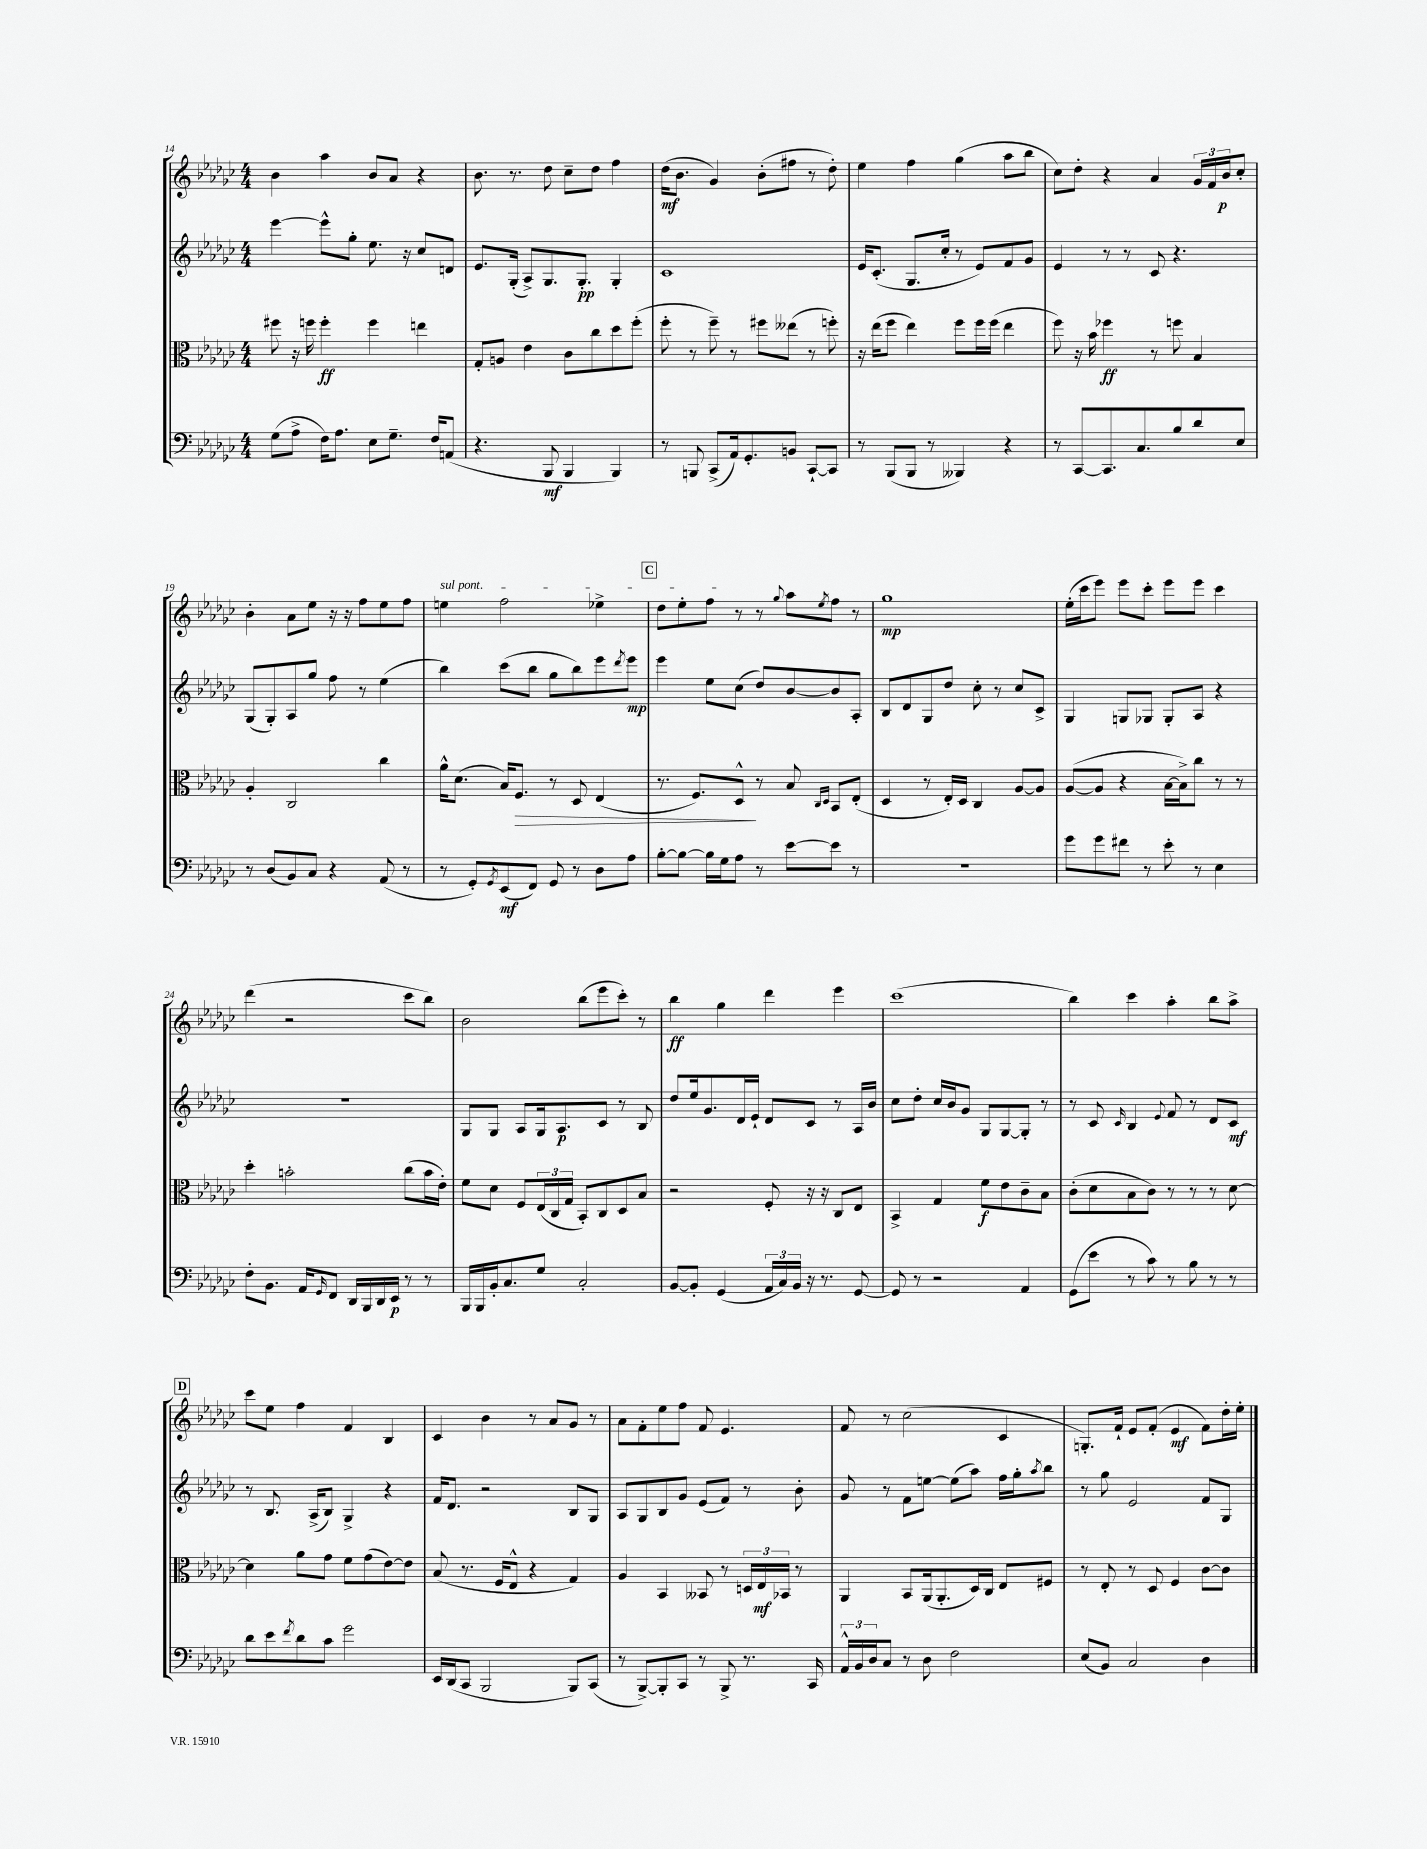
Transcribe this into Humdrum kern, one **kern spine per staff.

**kern	**kern	**kern	**kern
*staff4	*staff3	*staff2	*staff1
*clefF4	*clefC3	*clefG2	*clefG2
*k[b-e-a-d-g-c-]	*k[b-e-a-d-g-c-]	*k[b-e-a-d-g-c-]	*k[b-e-a-d-g-c-]
*M4/4	*M4/4	*M4/4	*M4/4
(8G-\L	8ff#\	[4eee-\	4b-\
8A-^\J	16r	.	.
.	16ff\	.	.
16F\LK)	4ff'\	8eee-^^\]L	4aa-\
8.A-\J	.	.	.
.	.	8gg-'\J	.
8E-\L	4ff\	8.ee-\	8b-/L
8.G-~\J	.	.	8a-/J
.	.	16r	.
.	4ee\	8cc-/L	4r
16F/LK	.	.	.
(8AA/J	.	8d/J	.
=	=	=	=
4.r	8G-'/L	8.e-/L	8.b-\
.	8A/J	.	.
.	.	(16G-'/Jk	8.r
.	4e-\	8A-^/L)	.
8BBB-/	.	8.G-/	8dd-\
4BBB-/	8c-\L	.	8cc-~\L
.	.	8.G-'/J	.
.	8cc-\	.	8dd-\J
4BBB-/)	8dd-\	4G-'/	4ff\
.	(8ff'\J	.	.
=	=	=	=
8r	8ff'\	1c-	(16dd-\LK
.	.	.	8.b-\J
8BBB/	8r	.	.
(8CC-^/L	8ff~\)	.	4g-/)
16AA-/k)	8r	.	.
8.GG-'/	.	.	.
.	8ff#\L	.	(8b-'\L
8BB/J	(8ee--\J	.	8ff#\J
[8CC-`/L	8r	.	8r
8CC-/]J	8ff'\)	.	8dd-'\)
=	=	=	=
8r	16r	16e-/LK	4ee-\
.	(16ee-\LK	(8.c-'/J	.
(8BBB-/L	8ff\J	.	.
8BBB-/J	4ee-\)	8.G-/L	4ff\
8r	.	.	.
.	.	16cc-'/Jk	.
4BBB--/)	8ff\L	8r	(4gg-\
.	16ff\L	8e-/L)	.
.	(16ff\JJ	.	.
4r	4ee-\	8f/	8aa-\L
.	.	8g-/J	8bb-\J
=	=	=	=
8r	8ff\)	4e-/	8cc-\L)
[8CC-/L	16r	.	8dd-'\J
.	16b-\	.	.
8.CC-/]	4ff-\	8r	4r
.	.	8r	.
8.C-/	.	.	.
.	8r	8c-/	4a-/
8B-/	8ff\	4.r	.
8d-/	4B-/	.	24g-/LL
.	.	.	24f/
.	.	.	24b-/J
8E-/J	.	.	8cc-'/J
=	=	=	=
8r	4A-'/	(8G-/L	4b-'\
(8D-/L	.	8G-'/)	.
8BB-/)	2C-/	8A-/	8a-\L
8C-/J	.	8gg-/J	8ee-\J
4r	.	8ff\	16r
.	.	.	16r
.	.	8r	8ff\L
(8AA-/	4cc-\	(4ee-\	8ee-\
8r	.	.	8ff\J
=	=	=	=
8r	16a-^^\LK	4bb-\)	4ee\
.	(8.d-\J	.	.
8GG-'/L)	.	.	.
8qGG-/	.	.	.
(8EE-/	16B-/LK)	(8ccc-\L	2ff\
.	8.F/J	.	.
8FF/J)	.	8bb-\J	.
8GG-/	8r	8gg-\L	.
8r	8D-/	8bb-\)	.
8D-\L	(4E-/	8eee-\	4ee-^\
.	.	8qddd-/	.
8A-\J	.	8eee-\J	.
=	=	=	=
[8B-'\L	8.r	4eee-\	8dd-\L
8B-\_J	.	.	8ee-'\
.	8.F/L)	.	.
16B-\]LL	.	8ee-\L	8ff\J
16G-\J	.	.	.
8A-\J	8D-^^/J	(8cc-\J	8r
8r	8r	8dd-/L)	8r
.	.	.	8qqgg-/
[8e-\L	8B-/	[8b-/	8aa-\L
.	16qqC-/LL	.	.
.	16qqD-/JJ	.	8qee-/
8e-\]J	8BB-/L	8b-/]	8ff\J
8r	(8E-'/J	8A-'/J	8r
=	=	=	=
1r	4D-/	8B-/L	1gg-
.	.	8d-/	.
.	8r	8G-/	.
.	16E-'/LL)	8dd-/J	.
.	16D-/JJ	.	.
.	4C-/	8cc-'\	.
.	.	8r	.
.	[8A-/L	8cc-/L	.
.	8A-/]J	8c-^/J	.
=	=	=	=
8g-\L	([8A-/L	4G-/	(16ee-'\LL
.	.	.	16ccc-\J
8g-\	8A-/]J	.	8eee-\J)
8f#\J	4r	8G/L	8eee-\L
8r	.	8G-/J	8ccc-'\J
8e-'\	[16B-\LL	8G-'/L	8eee-\L
.	16B-^\]J)	.	.
8r	8cc-\J	8A-/J	8eee-\J
4E-\	8r	4r	4ccc-\
.	8r	.	.
=	=	=	=
8F'\L	4dd-'\	1r	(4ddd-\
8.BB-\J	.	.	.
.	2b'\	.	2r
16AA-/LK	.	.	.
16qqGG-/	.	.	.
8FF/J	.	.	.
16DD-/LL	.	.	.
16BBB-/	.	.	.
16DD-/	.	.	.
16EE-/JJ	.	.	.
8r	(8cc-\L	.	8ccc-\L
8r	16b\L	.	8bb-\J)
.	16e-'\JJ)	.	.
=	=	=	=
16BBB-/LL	8f\L	8G-/L	2b-\
16BBB-/	.	.	.
16BB-'/J	8d-\J	8G-/J	.
8.C-/	.	.	.
.	8F/L	8A-/L	.
8G-/J	(24E-/L	16G-/k	.
.	24C-/	.	.
.	.	8.A-/	.
.	24G-/JJ	.	.
2C-'/	8BB-'/L)	.	(8bb-\L
.	8C-/	8c-/J	8eee-\
.	8D-/	8r	8ccc-'\J)
.	8B-/J	8B-/	8r
=	=	=	=
[8BB-/L	2r	8dd-/L	4bb-\
8BB-'/]J	.	16ee-/k	.
.	.	8.g-/	.
(4GG-/	.	.	4gg-\
.	.	16d-/L	.
.	.	16e-`/JJ	.
24AA-/LL	8F'/	8d-/L	4ddd-\
24C-/)	.	.	.
24BB-/JJ	.	.	.
16r	16r	8c-/J	.
8.r	16r	.	.
.	8C-/L	8r	4eee-\
[8GG-/	8E-/J	16A-/LL	.
.	.	16b-/JJ	.
=	=	=	=
8GG-/]	4BB-^/	8cc-\L	(1ccc-
8r	.	8dd-'\J	.
2r	4G-/	16cc-/LL	.
.	.	16b-/J	.
.	.	8g-/J	.
.	8f\L	8G-/L	.
.	8e-\	[8G-/	.
4AA-/	8c-~\	8G-'/]J	.
.	8B-\J	8r	.
=	=	=	=
(8GG-\L	(8c-'\L	8r	4bb-\)
8e-\J	8d-\	8c-/	.
.	.	16qqc-/	.
8r	8B-\	4B-/	4ccc-\
8c-\)	8c-\J)	.	.
.	.	8qqe-/	.
8r	8r	8f/	4aa-'\
8B-\	8r	8r	.
8r	8r	8d-/L	8bb-\L
8r	[8d-\	8c-/J	8aa-^\J
=	=	=	=
8d-\L	4d-\]	8r	8ccc-\L
8e-\	.	8.B-/	8ee-\J
8qf/	.	.	.
8d-\	8a-\L	.	4ff\
.	.	(16A-^/LK	.
8c-\J	8g-\J	8B-/J)	.
2g-\	8f\L	4G-^/	4f/
.	(8g-\	.	.
.	[8e-\)	4r	4B-/
.	8e-\]J	.	.
=	=	=	=
16EE-/LL	(8B-/	16f/LK	4c-/
(16DD-/J	.	8.d-/J	.
8CC-/J	8.r	.	.
2BBB-/	.	2r	4b-\
.	16F/LK	.	.
.	8E-^^/J	.	.
.	4r	.	8r
.	.	.	8a-/L
8BBB-/L)	4G-/)	8B-/L	8g-/J
(8CC-/J	.	8G-/J	8r
=	=	=	=
8r	4A-/	8A-/L	8a-\L
[8BBB-^/L)	.	8G-/	8f'\
8BBB-'/]	4BB-/	8B-/	8ee-\
8CC-/J	.	8g-/J	8ff\J
8r	8BB--/	(8e-/L	8f/
8BBB-^/	8r	8f/J)	4.e-/
8.r	24D/LL	8r	.
.	24E-/	.	.
.	24BB-/JJ	.	.
.	8r	8b-'\	.
16CC-/	.	.	.
=	=	=	=
24AA-^^/LL	4AA-/	8g-/	8f/
24BB-/	.	.	.
24D-/J	.	.	.
8C-/J	.	8r	8r
8r	8BB-/L	8f\L	(2cc-\
8D-\	(16AA-/k	[8ee\J	.
.	8.AA-'/	.	.
2F\	.	(8ee\]L	.
.	16D-/L)	8aa-\J)	.
.	16C-/JJ	.	.
.	8E-/L	16ff\LL	4c-/
.	.	16gg-'\J	.
.	.	8qaa-/	.
.	8F#/J	8bb-\J	.
=	=	=	=
(8E-/L	8r	8r	8.G'/L)
8BB-/J)	8E-'/	8gg-\	.
.	.	.	16f`/Jk
2C-/	8r	2e-/	8e-/L
.	8D-/	.	(8f'/J
.	4F/	.	4e-/
4D-\	[8c-\L	8f/L	8f\L)
.	8c-\]J	8G-/J	16dd-'\L
.	.	.	16ee-'\JJ
==	==	==	==
*-	*-	*-	*-
